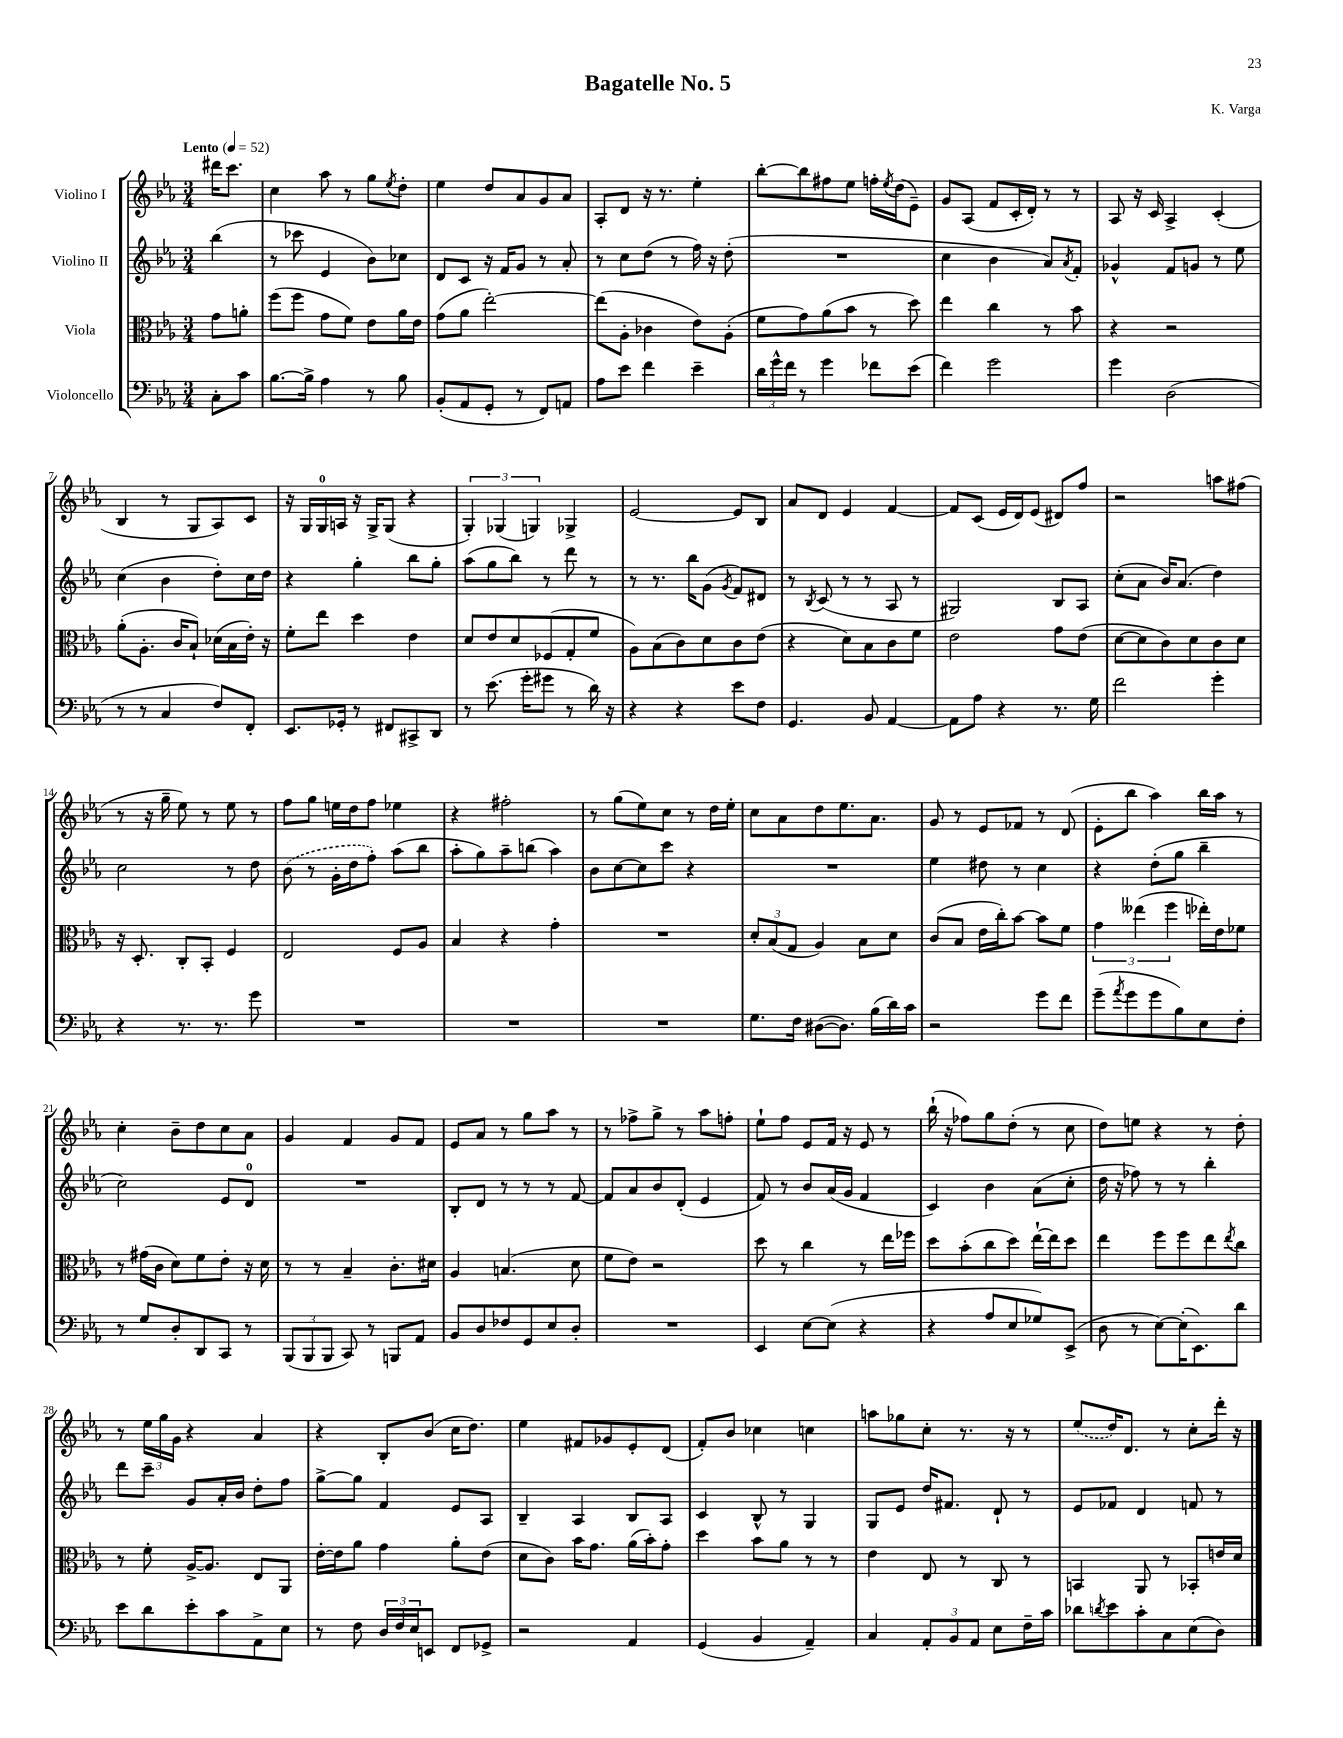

**kern	**kern	**kern	**kern
*staff4	*staff3	*staff2	*staff1
*clefF4	*clefC3	*clefG2	*clefG2
*k[b-e-a-]	*k[b-e-a-]	*k[b-e-a-]	*k[b-e-a-]
*M3/4	*M3/4	*M3/4	*M3/4
*MM52	*MM52	*MM52	*MM52
8C'	8g	(4bb-	16ddd#
.	.	.	8.ccc
8c	8a'	.	.
=	=	=	=
[8.B-	(8ff	8r	4cc
.	8ff	8ccc-	.
16B-^]	.	.	.
4A-	8g	4e-	8aa-
.	8f)	.	8r
8r	8e-	8b-)	8gg
.	.	.	8qee-
8B-	16a-	8cc-	8dd'
.	16e-	.	.
=	=	=	=
(8BB-'	(8g	8d	4ee-
8AA-	8a-	8c	.
8GG'	[2ee-')	16r	8dd
.	.	16f	.
8r	.	8g	8a-
8FF)	.	8r	8g
8AA	.	8a-'	8a-
=	=	=	=
8A-	(8ee-]	8r	8A-'
8e-	8A-'	8cc	8d
4f	4c-	(8dd	16r
.	.	.	8.r
.	.	8r	.
4e-~	8e-)	16ff)	4ee-'
.	.	16r	.
.	(8A-'	(8dd'	.
=	=	=	=
24d	8f	2.r	[8bb-'
24g^^	.	.	.
24f	.	.	.
8r	8g)	.	8bb-]
4g	(8a-	.	8ff#
.	8b-	.	8ee-
8f-	8r	.	16ff'
.	.	.	8qee-
.	.	.	(16dd
(8e-	8dd)	.	8e-~)
=	=	=	=
4f)	4ee-	4cc	8g
.	.	.	(8A-
2g	4cc	4b-	8f
.	.	.	16c'
.	.	.	16d')
.	8r	8a-)	8r
.	.	8qa-	.
.	8b-	8f'	8r
=	=	=	=
4g	4r	4g-^^	8A-
.	.	.	16r
.	.	.	16c
(2D	2r	8f	4A-^
.	.	8g	.
.	.	8r	(4c'
.	.	8ee-	.
=	=	=	=
8r	(8a-'	(4cc	4B-
8r	8.A-'	.	.
4C	.	4b-	8r
.	16c	.	.
.	8B-`)	.	8G
8F)	(16d-	8dd')	8A-)
.	16B-	.	.
8FF'	16e-')	16cc	8c
.	16r	16dd	.
=	=	=	=
8.EE-	8f'	4r	16r
.	.	.	16G
.	8ee-	.	16G
16GG-'	.	.	16A
8r	4dd	4gg'	16r
.	.	.	16G^
8FF#	.	.	(8G
8CC#^	4e-	8bb-	4r
8DD	.	8gg'	.
=	=	=	=
8r	8d	(8aa-	6G')
(8.e-	8e-	8gg	.
.	.	.	(6G-
.	8d	8bb-)	.
16g'	.	.	.
.	.	.	6G)
8g#	(8F-	8r	.
8r	8G'	8ddd	4G-^
16d)	8f	8r	.
16r	.	.	.
=	=	=	=
4r	8A-)	8r	[2e-
.	(8B-	8.r	.
4r	8c)	.	.
.	.	16bb-	.
.	8d	(8g	.
.	.	8qg	.
8e-	8c	8f)	8e-]
8F	(8e-	8d#	8B-
=	=	=	=
4.GG	4r	8r	8a-
.	.	8qB-	.
.	.	(8c	8d
.	8d)	8r	4e-
8BB-	8B-	8r	.
[4AA-	8c	8A-	[4f
.	8f	8r	.
=	=	=	=
8AA-]	2e-	2G#)	8f]
8A-	.	.	(8c
4r	.	.	16e-
.	.	.	16d)
.	.	.	(8e-
8.r	8g	8B-	8d#)
.	(8e-	8A-	8ff
16G	.	.	.
=	=	=	=
2f	[8d	(8cc'	2r
.	8d]	8a-	.
.	8c)	16b-)	.
.	.	(8.a-	.
.	8d	.	.
4g'	8c	4dd)	8aa
.	8d	.	(8ff#
=	=	=	=
4r	16r	2cc	8r
.	8.D'	.	.
.	.	.	16r
.	.	.	16gg~
8.r	8C'	.	8ee-)
.	8BB-'	.	8r
8.r	.	.	.
.	4F	8r	8ee-
8g	.	8dd	8r
=	=	=	=
2.r	2E-	(8b-	8ff
.	.	8r	8gg
.	.	16g'	16ee
.	.	16dd	16dd
.	.	8ff')	8ff
.	8F	(8aa-	4ee-
.	8A-	8bb-	.
=	=	=	=
2.r	4B-	8aa-'	4r
.	.	8gg)	.
.	4r	8aa-~	2ff#'
.	.	(8bb	.
.	4g'	4aa-)	.
=	=	=	=
2.r	2.r	8b-	8r
.	.	[8cc	(8gg
.	.	8cc]	8ee-)
.	.	8ccc	8cc
.	.	4r	8r
.	.	.	16dd
.	.	.	16ee-'
=	=	=	=
8.G	12d'	2.r	8cc
.	(12B-	.	.
.	.	.	8a-
.	12G	.	.
16F	.	.	.
([8D#	4A-)	.	8dd
8.D#])	.	.	8.ee-
.	8B-	.	.
(16B-	.	.	8.a-
16d)	8d	.	.
16c	.	.	.
=	=	=	=
2r	(8c	4ee-	8g
.	8B-	.	8r
.	16e-	8dd#	8e-
.	16cc')	.	.
.	[8b-	8r	8f-
8g	8b-]	4cc	8r
8f	8f	.	(8d
=	=	=	=
(8g~	6g	4r	8e-'
8qa-	.	.	.
8g	.	.	8bb-
.	(6ee--	.	.
8g	.	(8dd'	4aa-)
.	6ff	.	.
8B-)	.	8gg	.
8E-	16ee-')	4bb-~	16bb-
.	16e-	.	16aa-
8F'	8f-	.	8r
=	=	=	=
8r	8r	2cc)	4cc'
8G	(16g#	.	.
.	16c	.	.
8D'	8d)	.	8b-~
8DD	8f	.	8dd
8CC	8e-'	8e-	8cc
8r	16r	8d	8a-
.	16d	.	.
=	=	=	=
(12BBB-	8r	2.r	4g
12BBB-	.	.	.
.	8r	.	.
12BBB-	.	.	.
8CC)	4B-~	.	4f
8r	.	.	.
8BBB	8.c'	.	8g
8AA-	.	.	8f
.	16d#	.	.
=	=	=	=
8BB-	4A-	8B-'	8e-
8D	.	8d	8a-
8F-	(4.B	8r	8r
8GG	.	8r	8gg
8E-	.	8r	8aa-
8D'	8d	[8f	8r
=	=	=	=
2.r	8f	8f]	8r
.	8e-)	8a-	8ff-^
.	2r	8b-	8gg^
.	.	(8d'	8r
.	.	4e-	8aa-
.	.	.	8ff'
=	=	=	=
4EE-	8dd	8f)	8ee-`
.	8r	8r	8ff
[8E-	4cc	8b-	8e-
(8E-]	.	(16a-	16f
.	.	16g	16r
4r	8r	4f	8e-
.	16ee-	.	8r
.	16ff-	.	.
=	=	=	=
4r	8dd	4c)	(16bb-`
.	.	.	16r
.	(8b-'	.	8ff-)
8A-	8cc	4b-	8gg
8E-	8dd)	.	(8dd'
8G-)	[16ee-`	(8a-	8r
.	16ee-]	.	.
(8EE-^	8dd	8cc'	8cc
=	=	=	=
8D	4ee-	16dd	8dd)
.	.	16r	.
8r	.	8ff-)	8ee
[8E-)	8ff	8r	4r
(16E-']	8ff	8r	.
8.EE-)	.	.	.
.	8ee-	4bb-'	8r
.	8qee-	.	.
8d	8cc	.	8dd'
=	=	=	=
8e-	8r	8ddd	8r
8d	8f'	8ccc~	24ee-
.	.	.	24gg
.	.	.	24g
8e-'	[16A-^	8g	4r
.	8.A-]	.	.
8c	.	16a-'	.
.	.	16b-	.
8AA-^	8E-	8dd'	4a-
8E-	8AA-	8ff	.
=	=	=	=
8r	[16e-'	[8gg^	4r
.	16e-]	.	.
8F	8a-	8gg]	.
24D	4g	4f	8B-'
24F	.	.	.
24E-	.	.	.
8EE	.	.	(8b-
8FF	8a-'	8e-	16cc
.	.	.	8.dd)
8GG-^	(8e-	8A-	.
=	=	=	=
2r	8d	4B-~	4ee-
.	8c)	.	.
.	16b-	4A-	8f#
.	8.g	.	.
.	.	.	8g-
4AA-	(16a-	8B-	8e-'
.	16b-')	.	.
.	8g'	8A-	(8d
=	=	=	=
(4GG	4dd	4c	8f')
.	.	.	8b-
4BB-	8b-	8B-^^	4cc-
.	8a-	8r	.
4AA-~)	8r	4G	4cc
.	8r	.	.
=	=	=	=
4C	4e-	8G	8aa
.	.	8e-	8gg-
12AA-'	8E-	16dd	8cc'
.	.	8.f#	.
12BB-	.	.	.
.	8r	.	8.r
12AA-	.	.	.
8E-	8C	8d`	.
.	.	.	16r
16F~	8r	8r	8r
16c	.	.	.
=	=	=	=
8d-	4BB	8e-	(8ee-
8qd	.	.	.
8e-	.	8f-	16dd)
.	.	.	8.d
8c'	8AA-	4d	.
8C	8r	.	8r
(8E-	8BB-'	8f	8cc'
8D)	16e	8r	16ddd'
.	16d	.	16r
==	==	==	==
*-	*-	*-	*-
